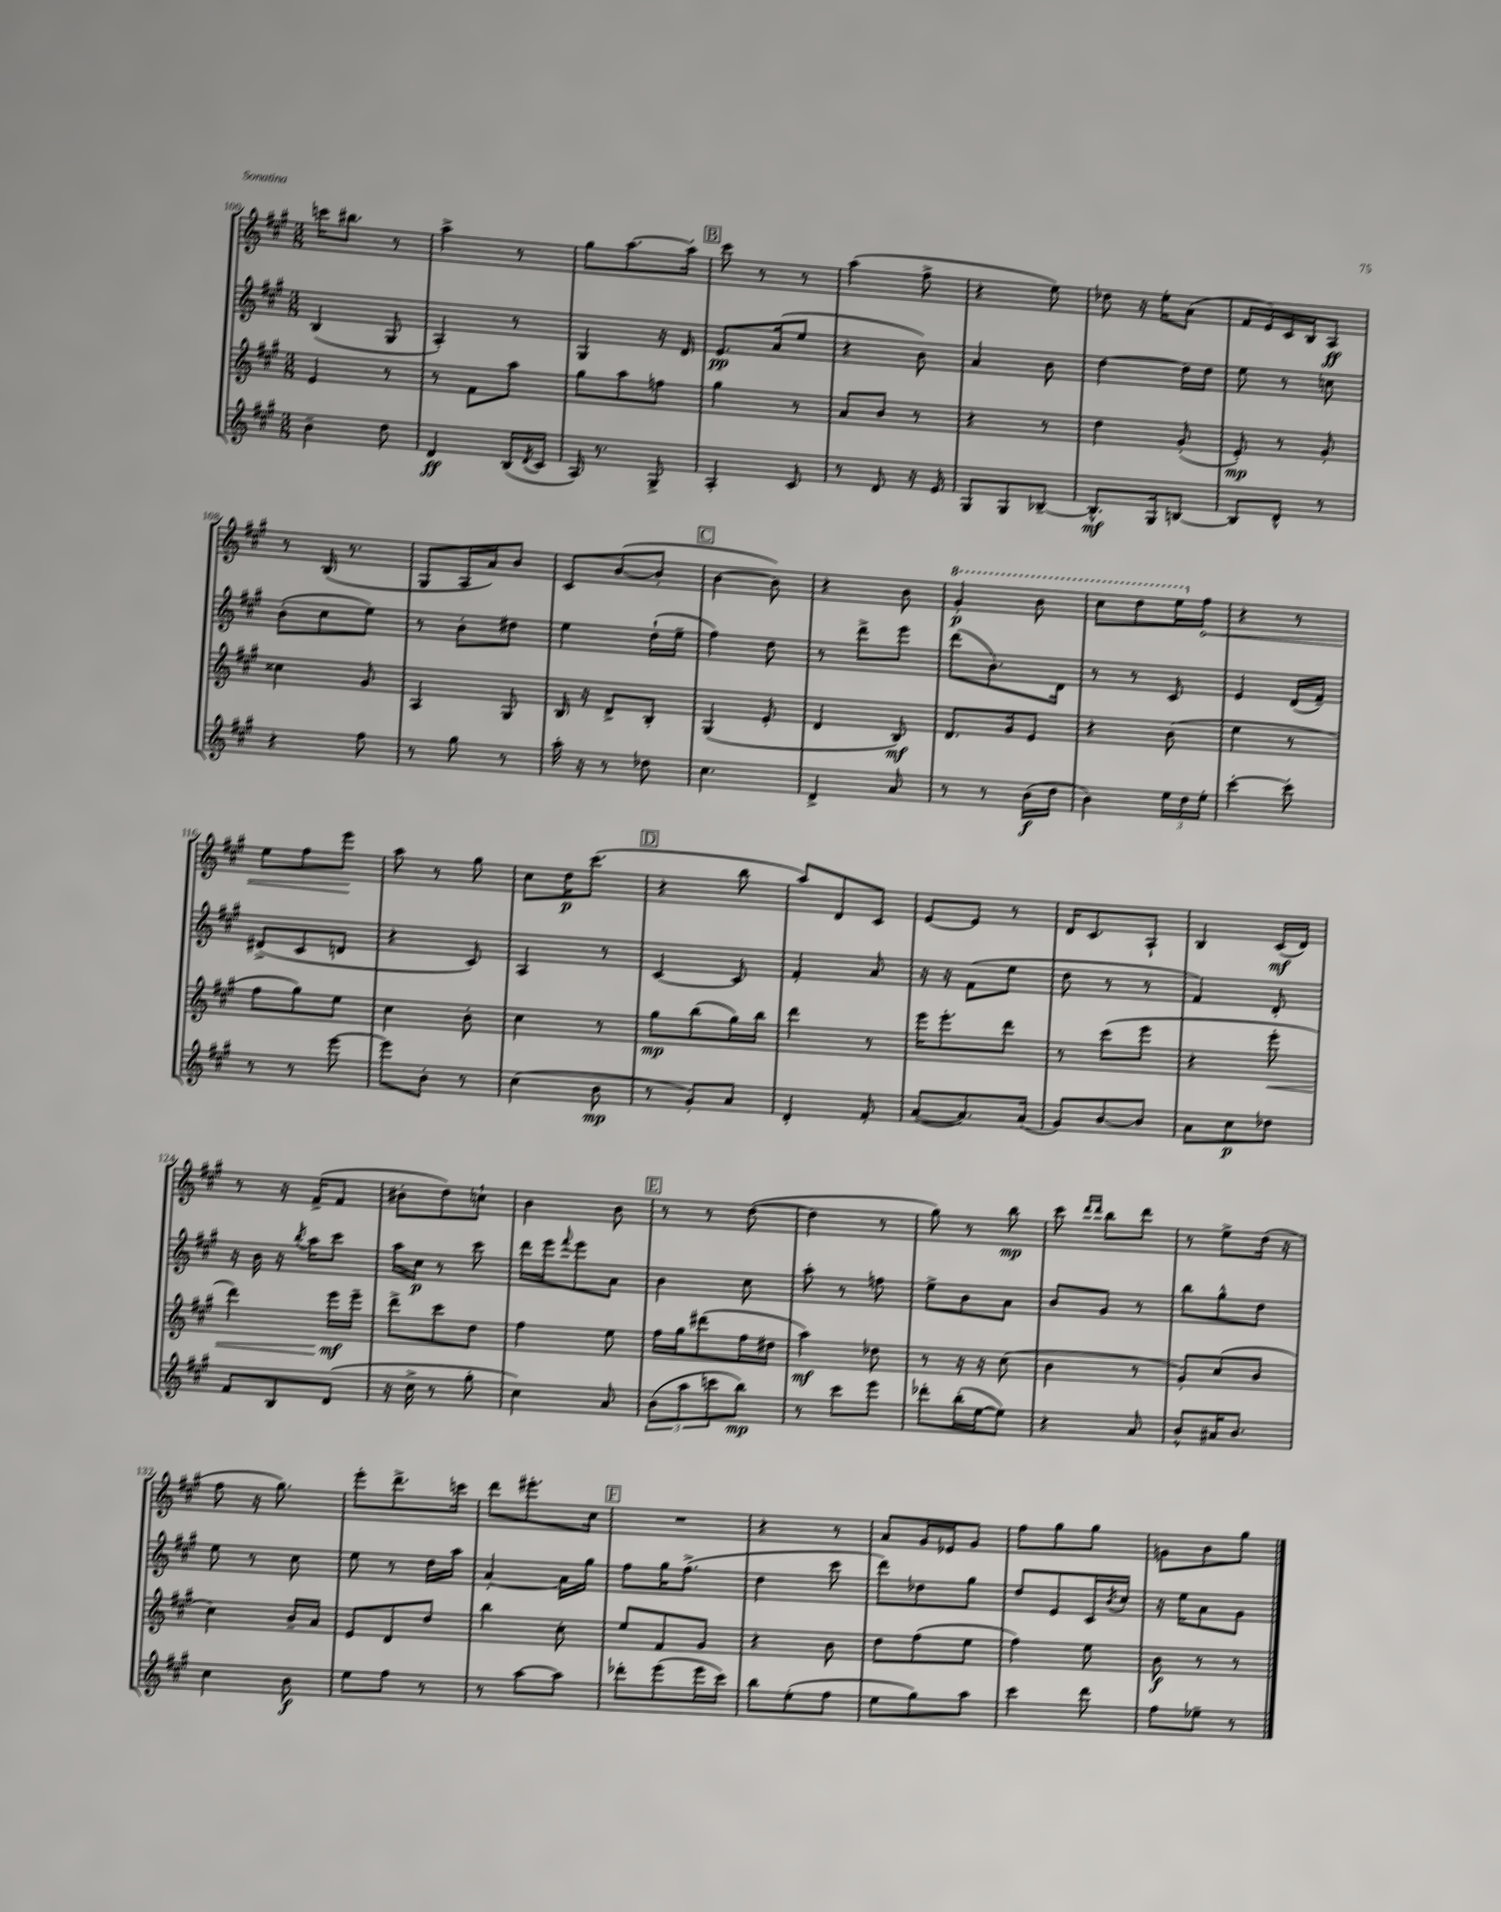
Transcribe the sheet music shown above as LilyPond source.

<<
\new StaffGroup <<
\new Staff = "s0" {
    \clef treble \key a \major \numericTimeSignature \time 3/8
    c'''16 bis''8. r8 |
    a''4-> r8 |
    gis''8 a''8.~ a''16-. |
    \mark \markup { \box "B" } cis'''8 r8 r8 |
    a''4( fis''8-> |
    r4 e''8) |
    des''8 r16 e''16-. a'8( |
    fis'16 e'16) cis'16 b16 a8\ff |
    r8 b16( r8. |
    gis8 a16 a'16) b'8 |
    cis'8 b'8~( b'8-. |
    \mark \markup { \box "C" } b'4~ b'8) |
    r4 b'8 |
    \ottava #1 gis''4-.\p b''8 |
    cis'''8 d'''8 e'''16 \ottava #0 \once \override Hairpin.circled-tip = ##t fis''16\< |
    r4 r8 |
    e''8 fis''8 e'''8\! |
    a''8 r8 gis''8 |
    cis''8 d''16\p cis'''8.( |
    \mark \markup { \box "D" } r4 b''8 |
    a''8) d'8 cis'8 |
    e'8~ e'8 r8 |
    d'16 cis'8. a8-! |
    b4 cis'16\mf( d'16) |
    r8 r16 fis'16->( fis'8 |
    bis'8-. d''8) c''8-! |
    b'4 b'8 |
    \mark \markup { \box "E" } r8 r8 d''8~( |
    d''4 r8 |
    gis''8) r8 b''8\mp |
    cis'''8 \grace { d'''16 d'''16 } b''8 d'''8 |
    r8 e''8-> d''16( r16 |
    fis''8 r16 gis''8.) |
    e'''8-. d'''8.-> c'''16 |
    d'''8 eis'''8.-. cis''16 |
    \mark \markup { \box "F" } R4. |
    r4 r8 |
    a'8 gis'16 ees'16 gis'8 |
    fis''8 gis''8 gis''8 |
    g'8 b'8 gis''8 \bar "|." |
}
\new Staff = "s1" {
    \clef treble \key a \major \numericTimeSignature \time 3/8
    b4( gis8 |
    a4-.) r8 |
    gis4 r16 d'16 |
    \mark \markup { \box "B" } e'8.\pp a'16( e''8 |
    r4 b'8) |
    a'4 b'8 |
    d''4~ d''16 d''16 |
    e''8 r8 c''8 |
    b'8-.( cis''8 e''8) |
    r8 b'8-. dis''8 |
    e''4 d''16-!( e''16-- |
    \mark \markup { \box "C" } fis''4) d''8 |
    r8 d'''8-> e'''8 |
    d'''8( b'8.) d'16 |
    r8 r8 cis'8 |
    e'4 d'16( fis'16--) |
    dis'8->( cis'8 d'8 |
    r4 cis'8) |
    a4 r8 |
    \mark \markup { \box "D" } cis'4~ cis'8 |
    fis'4-. a'8 |
    r16 r16 fis'8( e''8 |
    d''8 r8 r8 |
    fis'4) d'8-. |
    r16 b'16 r16 \acciaccatura { b''8 } a''16 cis'''8 |
    a''16 cis''16\p r8 cis'''8 |
    d'''16 e'''16 \appoggiatura { fis'''8 } e'''8 a'8 |
    \mark \markup { \box "E" } b'4 cis''8 |
    a''8-. r8 f''8 |
    e''8-> b'8 a'8 |
    b'8 gis'8 r8 |
    b''8 gis''8-^ d''8 |
    e''8 r8 cis''8 |
    e''8 r8 d''16 a''16 |
    a'4~-. a'16 gis''16 |
    \mark \markup { \box "F" } fis''8 gis''16 fis''8.->( |
    d''4 cis'''8 |
    d'''8) des''8 gis''8 |
    d''8 e'8 cis'16 \acciaccatura { b'8 } cis''16-. |
    r16 e''16 a'8 gis'8 \bar "|." |
}
\new Staff = "s2" {
    \clef treble \key a \major \numericTimeSignature \time 3/8
    e'4 r8 |
    r8 fis'8 a''8 |
    gis''8 a''8 f''8 |
    \mark \markup { \box "B" } gis''4 r8 |
    a'8 b'8 r8 |
    r4 r8 |
    d''4 gis'8-.( |
    e'8-.\mp) r8 gis'8-. |
    cisis''4 gis'8 |
    a4 gis8 |
    b16 r16 d'8-> b8-. |
    \mark \markup { \box "C" } gis4( e'8-. |
    d'4 b8\mf) |
    d'8. gis'16 e'8 |
    r4 b'8( |
    e''4 r8 |
    fis''8 gis''8) e''8 |
    cis''4 b'8-. |
    cis''4 r8 |
    \mark \markup { \box "D" } gis''8\mp b''8( gis''16) b''16 |
    d'''4 r8 |
    e'''16 e'''8.-. d'''8 |
    r8 cis'''8( e'''8 |
    r4 e'''8-.\< |
    d'''4) e'''16\mf\! e'''16-- |
    d'''8-> cis'''8 d''8 |
    fis''4 e''8 |
    \mark \markup { \box "E" } fis''16 gis''16 dis'''8( fis''16 dis''16 |
    a''4\mf) des''8 |
    r8 r16 r16 cis''8( |
    b'4 r8 |
    gis'8-.) cis''8( b'8 |
    cis''4) b'16-- a'16 |
    e'8 d'8 d''8 |
    b''4 cis''8-. |
    \mark \markup { \box "F" } e''8 fis'8 gis'8 |
    r4 b'8 |
    d''8 fis''8( e''8 |
    fis''4) e''8 |
    b'8\f r8 r8 \bar "|." |
}
\new Staff = "s3" {
    \clef treble \key a \major \numericTimeSignature \time 3/8
    b'4-- d''8 |
    d'4\ff b16( \acciaccatura { d'8 } cis'16 |
    a16) r8. gis8-> |
    \mark \markup { \box "B" } a4-. cis'8 |
    r8 d'8 r16 e'16 |
    gis8 gis8 bes8~-- |
    bes8.-^\mf gis16 b8~ |
    b8 d'8-^ r8 |
    r4 fis''8 |
    r8 gis''8 r8 |
    a''16-. r16 r8 des''8 |
    \mark \markup { \box "C" } cis''4. |
    d'4-> a'8 |
    r8 r8 b'16\f( d''16 |
    b'4) \tuplet 3/2 { e''16 d''16 e''16-. } |
    cis'''4~-. cis'''8-. |
    r8 r8 e'''8~ |
    e'''8 b'8-. r8 |
    cis''4( b'8\mp |
    \mark \markup { \box "D" } r8 gis'8-.) a'8 |
    d'4-. fis'8-. |
    a'8~( a'8.) a'16( |
    gis'8) b'8~ b'8 |
    a'8 cis''8\p des''8 |
    fis'8 b8 d'8( |
    r16 cis''16-> r8 gis''8-. |
    cis''4) a'8 |
    \mark \markup { \box "E" } \tuplet 3/2 { b'8( a''8 c'''8 } b''8\mp) |
    r8 cis'''8 e'''8 |
    des'''8-. b''16-.( e''16~ e''8) |
    r4 a'8 |
    b'8-^ ais'16 b'8. |
    cis''4 b'8\f |
    e''8 fis''8 r8 |
    r8 a''8~ a''8 |
    \mark \markup { \box "F" } des'''8-. e'''8( e'''16 cis'''16) |
    b''8 e''8-.( fis''8 |
    e''8 gis''8) a''8 |
    cis'''4 d'''8 |
    fis''8 ees''8-- r8 \bar "|." |
}
>>
>>
\layout { \context { \Score currentBarNumber = #100 } }
